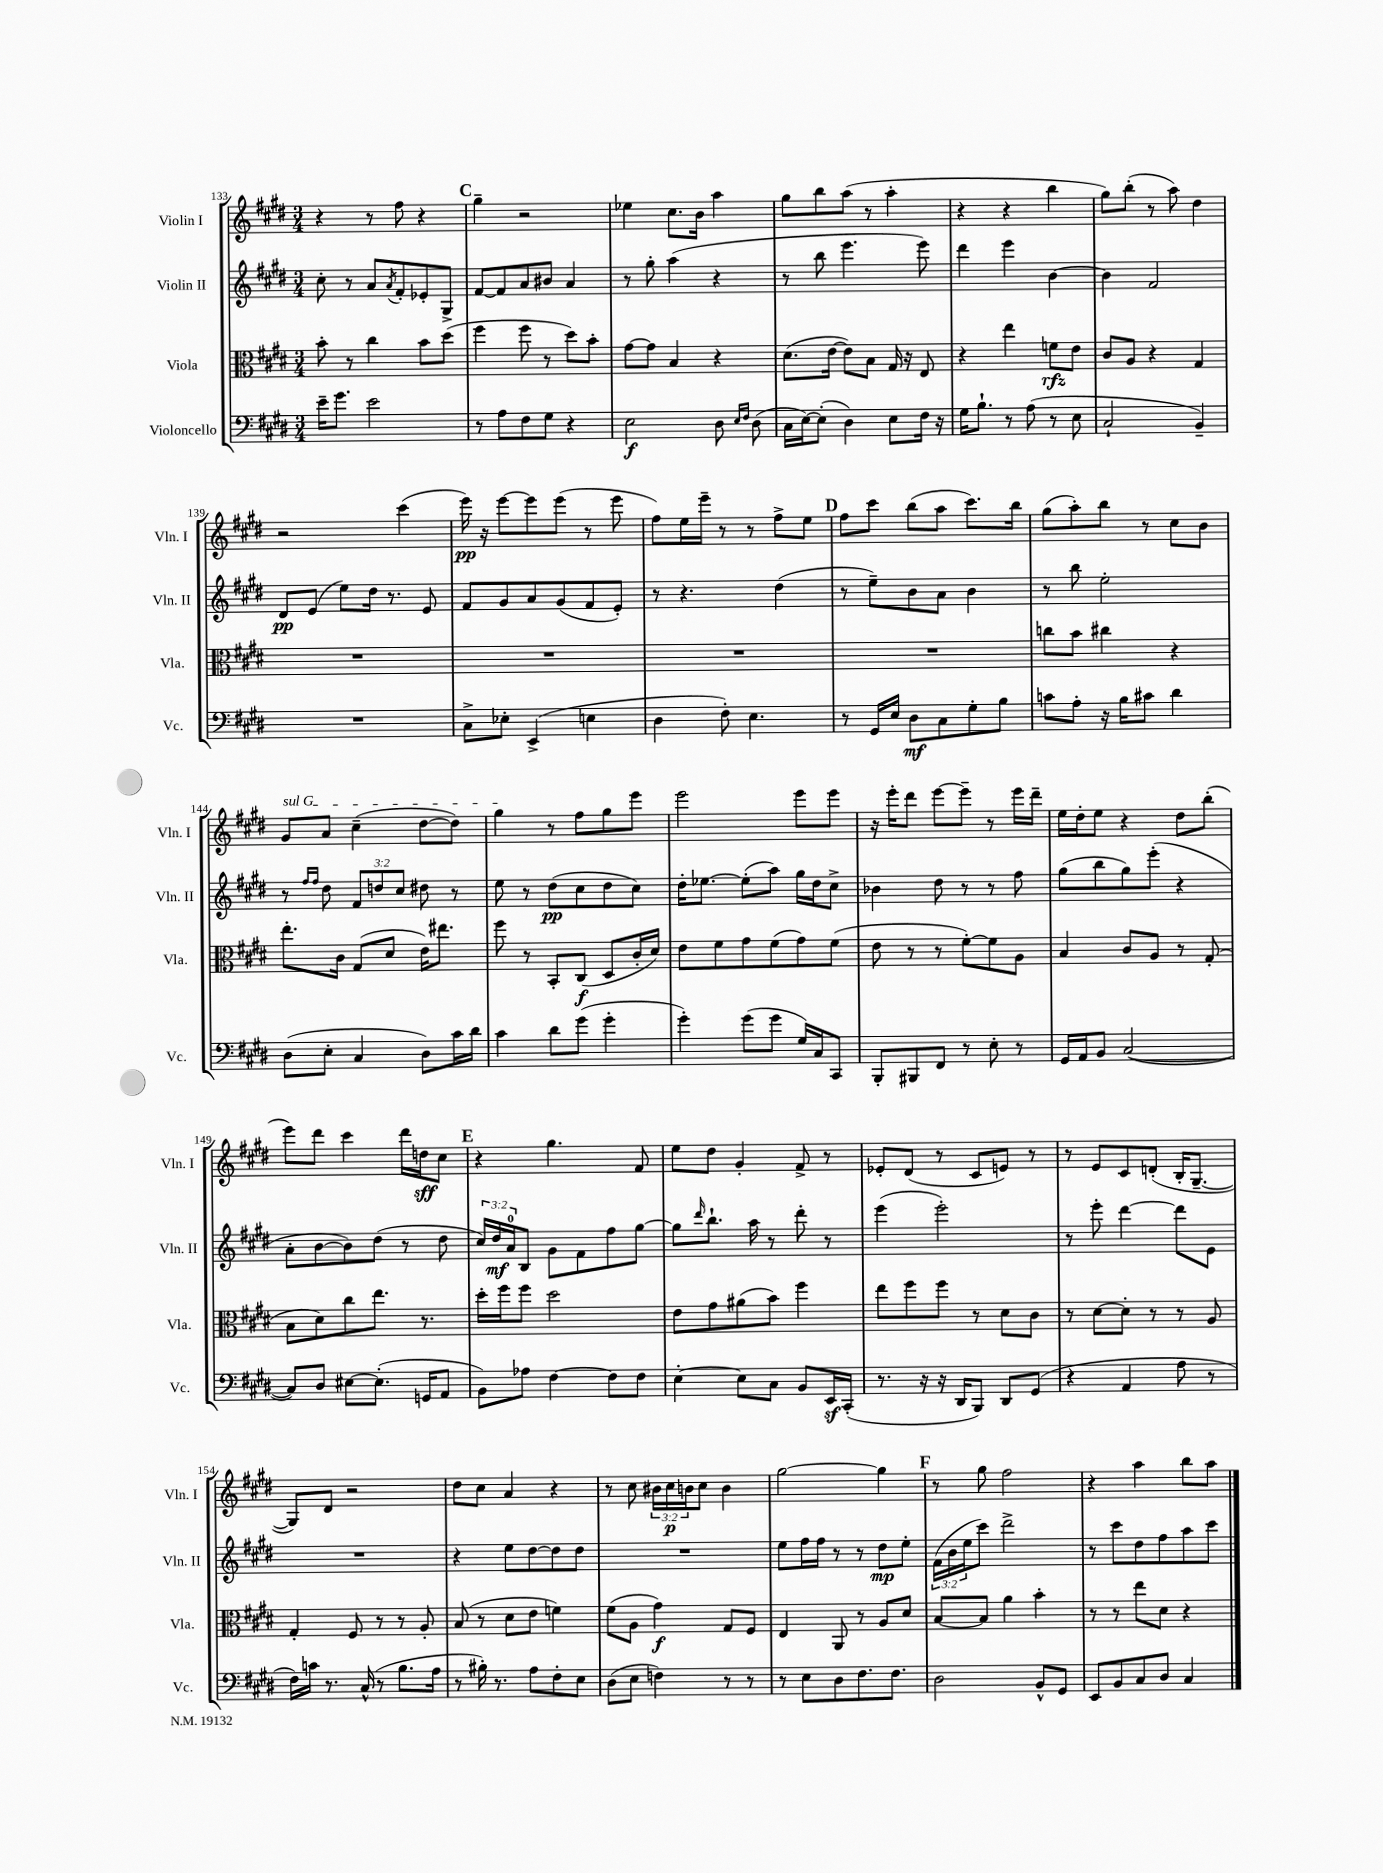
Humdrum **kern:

**kern	**kern	**kern	**kern
*staff4	*staff3	*staff2	*staff1
*clefF4	*clefC3	*clefG2	*clefG2
*k[f#c#g#d#]	*k[f#c#g#d#]	*k[f#c#g#d#]	*k[f#c#g#d#]
*M3/4	*M3/4	*M3/4	*M3/4
16e~	8b'	8cc#'	4r
8.g#	.	.	.
.	8r	8r	.
2e	4cc#	8a	8r
.	.	8qa	.
.	.	8f#'	8ff#
.	8b	8e-'	4r
.	(8dd#	8G#^	.
=	=	=	=
8r	4ff#	[8f#	4gg#~
8A	.	8f#]	.
8F#	8ff#	8a	2r
8G#	8r	8b#	.
4r	8dd#)	4a	.
.	8b'	.	.
=	=	=	=
2E	[8g#	8r	4ee-
.	8g#]	8gg#'	.
.	4B	(4aa	8.cc#
.	.	.	16b
8D#	4r	4r	4aa
16qqE	.	.	.
16qqF#	.	.	.
(8D#	.	.	.
=	=	=	=
16C#	(8.d#	8r	8gg#
[16E)	.	.	.
(8E']	.	8bb	8bb
.	[16e	.	.
4D#)	8e])	4.eee	(8aa
.	8B	.	8r
8E	16G#	.	4aa'
.	16r	.	.
16F#	8E	8eee)	.
16r	.	.	.
=	=	=	=
16G#	4r	4ddd#	4r
8.B`	.	.	.
8r	4ee	4eee	4r
(8A	.	.	.
8r	8f	[4b	4bb
8E	8e	.	.
=	=	=	=
2C#`	8c#	4b]	8gg#)
.	8A	.	(8bb'
.	4r	2f#	8r
.	.	.	8aa)
4BB~)	4G#	.	4dd#
=	=	=	=
2.r	2.r	8d#	2r
.	.	(8e	.
.	.	8ee)	.
.	.	16dd#	.
.	.	8.r	.
.	.	.	(4ccc#
.	.	8e	.
=	=	=	=
8C#^	2.r	8f#	16eee)
.	.	.	16r
8E-'	.	8g#	[8eee
(4EE^	.	8a	8eee]
.	.	(8g#	(8eee
4E	.	8f#	8r
.	.	8e')	8eee
=	=	=	=
4D#	2.r	8r	8ff#)
.	.	4.r	16ee
.	.	.	16eee~
8F#')	.	.	8r
4.E	.	.	8r
.	.	(4dd#	8ff#^
.	.	.	8ee
=	=	=	=
8r	2.r	8r	8ff#
16GG#	.	8ee~)	8ccc#
16E	.	.	.
8D#	.	8b	(8bb
8C#	.	8a	8aa
8G#'	.	4b	8.ccc#)
8B	.	.	.
.	.	.	16bb
=	=	=	=
8c	8cc	8r	(8gg#
8A'	8b	8bb	8aa')
16r	4cc#	2ee'	8bb
16B	.	.	.
8c#	.	.	8r
4d#	4r	.	8cc#
.	.	.	8b
=	=	=	=
(8D#	8.ee'	8r	8g#
.	.	16qqff#	.
.	.	16qqff#	.
8E'	.	8dd#	8a
.	16c#	.	.
4C#	(8G#	12f#	(4cc#~
.	.	12dd	.
.	8d#	.	.
.	.	12cc#	.
8D#)	16e)	8dd#	[8dd#
.	8.ee#	.	.
16c#	.	8r	8dd#])
16d#	.	.	.
=	=	=	=
4c#	8ff#	8ee	4gg#
.	8r	8r	.
8d#	8BB'	(8dd#	8r
(8g#	(8C#	8cc#	8ff#
4g#'	8D#	8dd#	8gg#
.	16c#'	8cc#)	8eee
.	16d#)	.	.
=	=	=	=
4g#')	8e	16dd#'	2eee
.	.	[8.ee-	.
.	8f#	.	.
(8g#	8g#	(8ee-']	.
8g#	(8f#	8aa)	.
16G#)	8g#)	16gg#	8eee
16C#	.	16dd#	.
8CC#	(8f#	8cc#^	8eee
=	=	=	=
8BBB'	8e	4b-	16r
.	.	.	16eee'
8BBB#	8r	.	8ddd#
8FF#	8r	8dd#	[8eee
8r	[8f#')	8r	8eee~]
8E'	8f#]	8r	8r
8r	8A	8ff#	16eee
.	.	.	16ddd#~
=	=	=	=
16GG#	4B	(8gg#	16ee
16AA	.	.	16dd#'
8BB	.	8bb	8ee
([2C#	8c#	8gg#)	4r
.	8A	(8eee'	.
.	8r	4r	8dd#
.	(8G#'	.	(8bb'
=	=	=	=
8C#])	8B	8a'	8eee)
8D#	8d#)	[8b	8ddd#
[8E#	8cc#	8b])	4ccc#
(8.E#']	8.ee	(8dd#	.
.	.	8r	16ddd#
16GG	8.r	.	16dd
8AA	.	8dd#	8cc#
=	=	=	=
8BB)	16dd#'	24cc#)	4r
.	.	24dd#	.
.	16ff#	.	.
.	.	24a	.
8A-	8ff#	8B	.
[4F#	2dd#	8g#	4.gg#
.	.	8f#	.
8F#]	.	8ff#	.
8F#	.	[8gg#	8f#
=	=	=	=
[4E'	8e	8gg#]	8ee
.	.	16qqddd#	.
.	8g#	8.bb`	8dd#
8E]	(8a#	.	4g#'
.	.	16aa	.
8C#	8b)	8r	.
8BB	4ff#	8ddd#'	8f#^
16EE	.	8r	8r
(16CC#'	.	.	.
=	=	=	=
8.r	8ee	(4eee	8e-'
.	8ff#	.	(8d#
16r	.	.	.
16r	8ff#	2eee')	8r
16DD#	.	.	.
8BBB)	8r	.	8c#
8DD#	8d#	.	8e)
(8GG#	8c#	.	8r
=	=	=	=
4r	8r	8r	8r
.	[8d#	8eee'	8e
4AA	8d#']	[4ddd#	8c#
.	8r	.	(8d'
8A	8r	8ddd#]	16B'
.	.	.	[8.G#~
8r	8A	8e	.
=	=	=	=
16F#)	4G#'	2.r	8G#])
16c	.	.	.
8.r	.	.	8d#
.	8F#	.	2r
(16C#^^	.	.	.
8r	8r	.	.
8.B	8r	.	.
.	8A'	.	.
16A	.	.	.
=	=	=	=
8r	(8B	4r	8dd#
16B#')	8r	.	8cc#
8.r	.	.	.
.	8d#	8ee	4a
8A	8e	[8dd#	.
8F#'	4f)	8dd#]	4r
8E	.	8dd#	.
=	=	=	=
(8D#	(8f#	2.r	8r
8E	8A	.	8cc#
4F)	4g#)	.	24b#
.	.	.	24cc#
.	.	.	24b
.	.	.	8cc#
8r	8G#	.	4b
8r	8F#	.	.
=	=	=	=
8r	4E	8ee	[2gg#
8E	.	16ff#	.
.	.	16ff#	.
8D#	8AA	8r	.
8.F#	8r	8r	.
.	8A	8dd#	4gg#]
8.F#	.	.	.
.	8d#	8ee'	.
=	=	=	=
2D#	[8B	(24f#	8r
.	.	24b	.
.	.	24ee	.
.	8B]	8ccc#)	8gg#
.	4a	2ddd#^	2ff#
8BB^^	4b'	.	.
8GG#	.	.	.
=	=	=	=
8EE	8r	8r	4r
8BB	8r	8ccc#	.
8C#	8ee	8dd#	4aa
8D#	8d#	8ff#	.
4C#	4r	8aa	8bb
.	.	8ccc#	8aa
==	==	==	==
*-	*-	*-	*-
